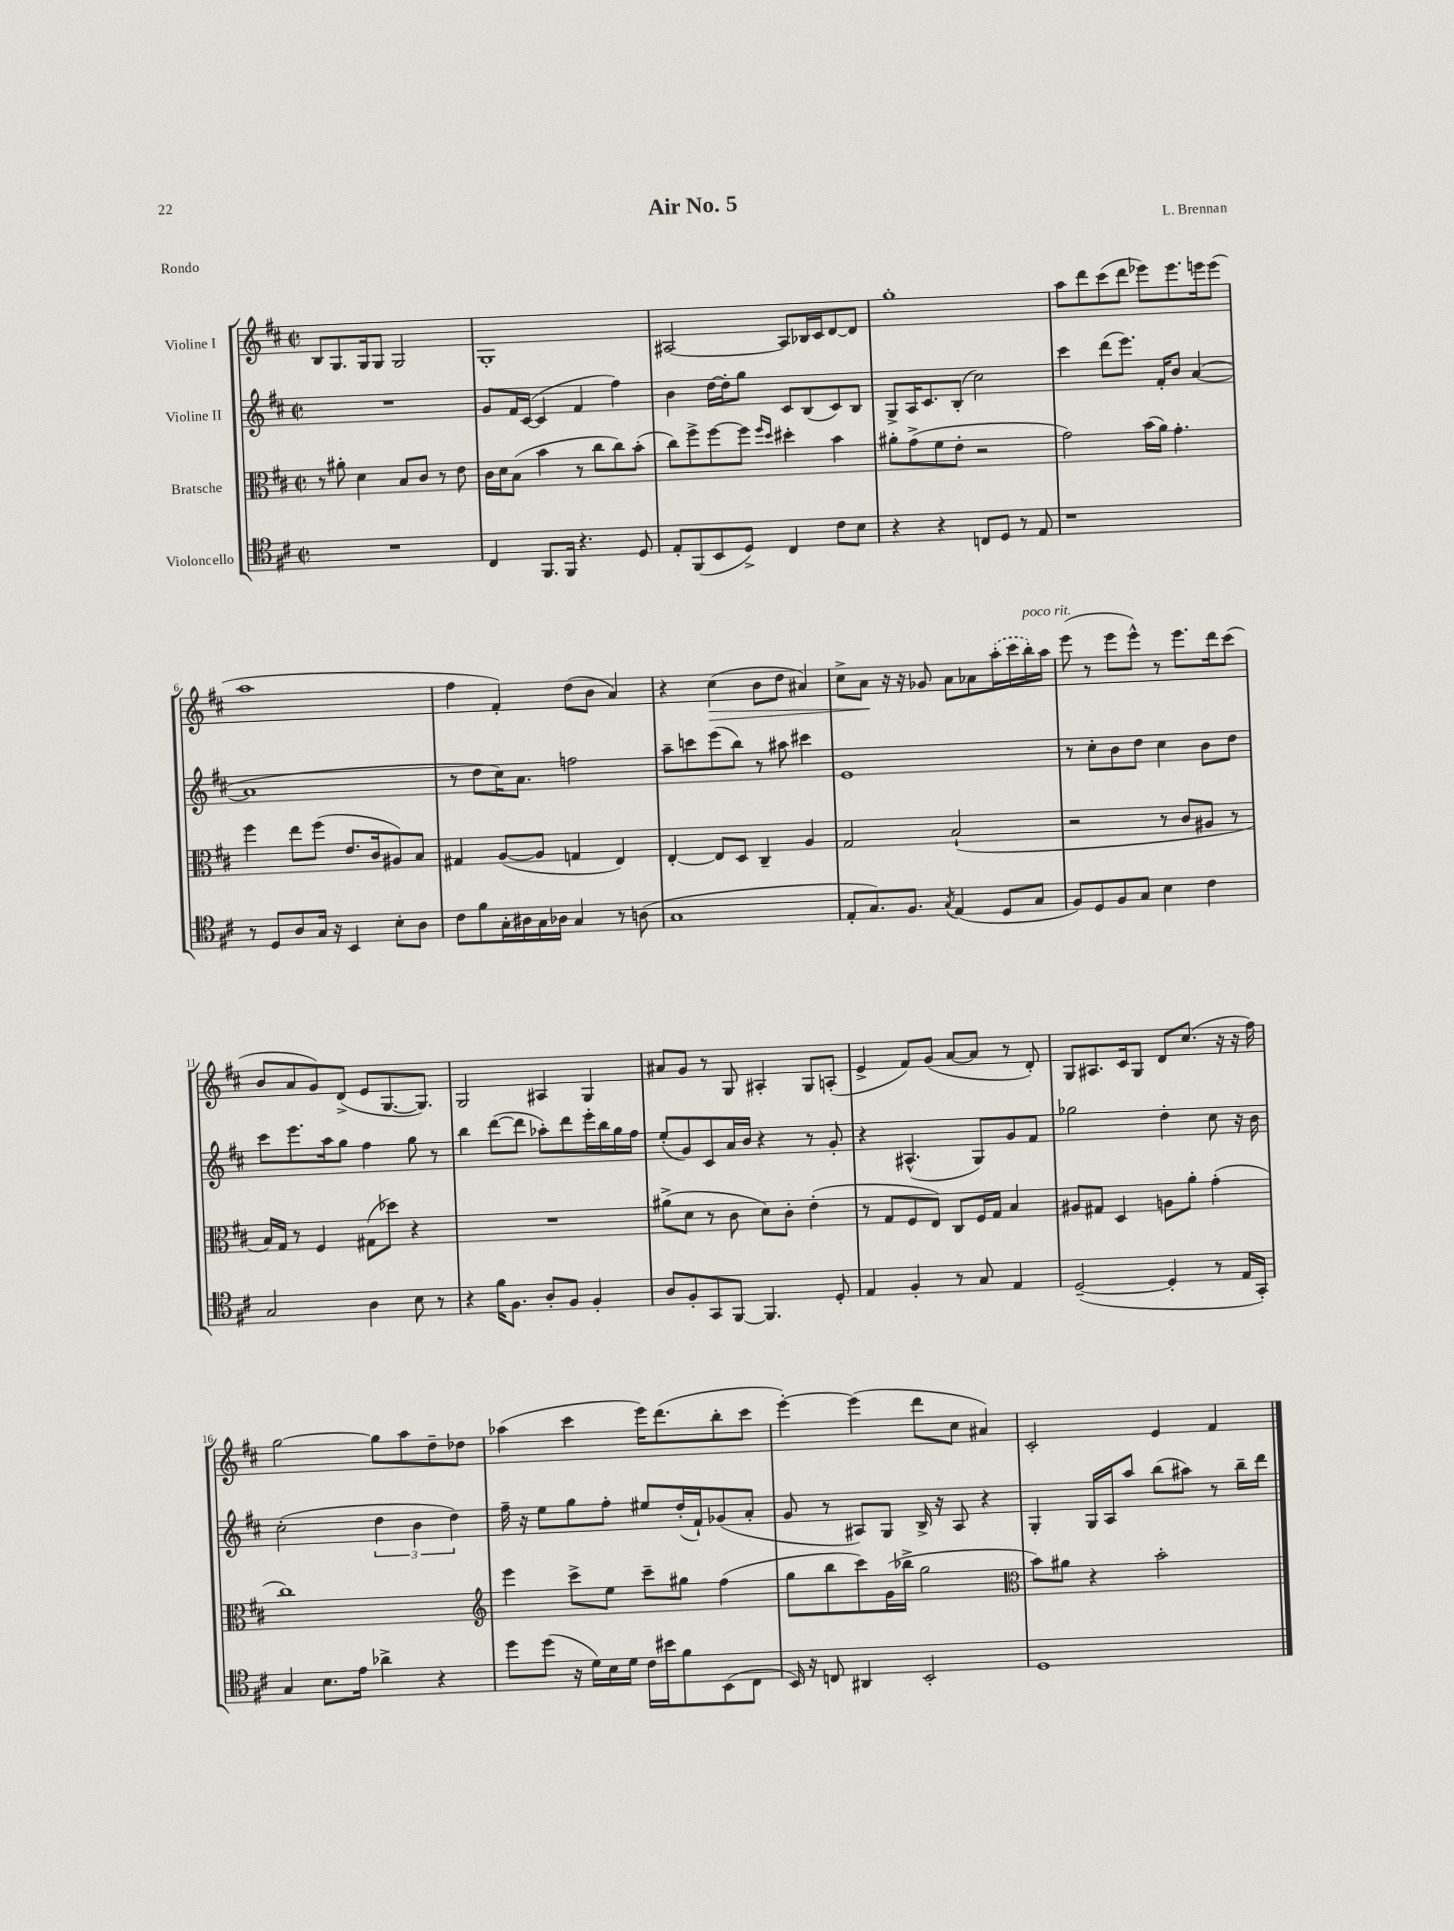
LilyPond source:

\header { title = "Air No. 5" composer = "L. Brennan" piece = "Rondo" }
<<
\new StaffGroup <<
\new Staff = "s0" \with { instrumentName = "Violine I" } {
    \clef treble \key d \major \defaultTimeSignature \time 2/2
    \autoBeamOff b8[ g8. g16 g8] g2 |
    g1-. |
    ais2~ ais8[ bes16 cis'16 d'8~ d'8] |
    g''1-. |
    a''8[ d'''8 cis'''8( d'''8] ees'''8[) ees'''8. e'''16 e'''8]( |
    a''1 |
    fis''4 fis'4-.) d''8[( b'8] a'4) |
    r4 cis''4\>( b'8[ d''8] ais'4) |
    cis''8[-> a'8]\! r16 r16 ges'8 a'8[ aes'8 \once \slurDashed a''16-.( cis'''16 b''16-.^\markup { \italic "poco rit." }) a''16] |
    e'''8( r8 e'''8[ e'''8]-^) r8 e'''8.[ d'''16 cis'''8]( |
    b'8[ a'8 g'8) d'8]->( e'8[ g8.~ g8.]) |
    g2 ais4 g4 |
    ais'8[ g'8] r8 g8 ais4-. g8[ a8]-.( |
    e'4-> fis'8[) g'8]( a'8[~ a'8] r8 d'8-.) |
    g8[ ais8. cis'16 g8] d'8[ cis''8.]( r16 r16 fis''16) |
    g''2~ g''8[ a''8 d''8-- des''8] |
    aes''4( cis'''4 e'''16[) d'''8.( b''8-. cis'''8] |
    e'''4~-.) e'''4( d'''8[ cis''8] ais'4) |
    cis'2-. e'4 fis'4 \bar "|." |
}
\new Staff = "s1" \with { instrumentName = "Violine II" } {
    \clef treble \key d \major \defaultTimeSignature \time 2/2
    \autoBeamOff R1 |
    g'8[ fis'16 cis'16]~( cis'4 fis'4 fis''4) |
    b'4 d''16[~ d''16-. g''8] cis'8[ b8( cis'8) b8] |
    g8[-> a16 cis'8. b8]-.( cis''2) |
    cis'''4 d'''8[( e'''8.]) fis'16[-. b'8] a'4~( |
    a'1 |
    r8 d''8[ cis''16) a'8.] f''2 |
    a''8[-- c'''8 e'''8( b''8]) r8 ais''8 cis'''4 |
    e'1 |
    r8 cis''8[-. b'8 d''8] cis''4 b'8[ d''8] |
    cis'''8[ e'''8. a''16 g''8] fis''4 g''8 r8 |
    b''4 d'''8[~( d'''8] aes''8[-.) d'''8 e'''16-. b''16 g''16 fis''16] |
    e''8[-.( g'8) cis'8 a'16 b'16] r4 r8 g'8-. |
    r4 ais4.-^( g8[) g'8 fis'8] |
    ges''2 d''4-. cis''8 r16 b'16 |
    cis''2-.( \tuplet 3/2 { d''4 b'4 d''4) } |
    fis''16-- r16 e''8[ g''8 fis''8]-. eis''8[ d''16-.( fis'16-!) ges'8( a'8]-. |
    g'8 r8 ais8[) g8] b16-> r16 ais8 r4 |
    g4-. g16[ a16 a''8] b''8[( ais''8]) r8 b''16[-- d'''16] \bar "|." |
}
\new Staff = "s2" \with { instrumentName = "Bratsche" } {
    \clef alto \key d \major \defaultTimeSignature \time 2/2
    \autoBeamOff r8 ais'8-. d'4 b8[ cis'8] r8 e'8 |
    cis'16[ d'16 b8]( b'4 r8 cis''8[ cis''8) b'8]-.( |
    cis''8[) fis''8-> fis''8~ fis''8] \grace { fis''16[ d''16] } dis''4-. b'4 |
    ais'8[-. g'8->( fis'8 e'8]-. r2 |
    g'2) b'16[( a'16]) g'4.-. |
    fis''4 e''8[ fis''8]( e'8.[ cis'16 ais8) b8] |
    gis4 a8[~( a8] g4 e4) |
    e4~-. e8[ d8] cis4-- a4 |
    g2 b2-!( |
    r2 r8 cis'8[ ais8] r8 |
    b16[) g16] r8 fis4 gis8[( des''8]) r4 |
    R1 |
    ais'8[->( d'8] r8 cis'8 d'8[) cis'8]-. e'4-.( |
    r8 g8[ fis8 e8]) cis8[ fis16 g16] b4 |
    ais8[ gis8] d4 a8[ a'8]-. g'4-.( |
    cis''1) |
    \clef treble e'''4 cis'''8[-> e''8] cis'''8[-- gis''8] fis''4( |
    g''8[ b''8 cis'''8) g'16( bes''16]-> g''2 |
    \clef alto b'8[) ais'8] r4 b'2-. \bar "|." |
}
\new Staff = "s3" \with { instrumentName = "Violoncello" } {
    \clef tenor \key d \major \defaultTimeSignature \time 2/2
    \autoBeamOff R1 |
    cis4 fis,8.[ fis,16] r4. d8 |
    e8[-. fis,8( b,8 d8]->) cis4 cis'8[ b8] |
    r4 r4 c8[ d8] r8 e8 |
    r1 |
    r8 d8[ a8 g16] r16 b,4 b8[-. a8] |
    cis'8[ fis'8 g16-. ais16 g16 aes16] g4 r8 a8( |
    g1 |
    e8[-. g8.) fis8.] \acciaccatura { g8 } e4( d8[ g8] |
    fis8[) d8 fis8 g8] b4 cis'4 |
    g2 a4 b8 r8 |
    r4 fis'16[ fis8.] a8[-. fis8] fis4-. |
    a8[ fis8-. g,8 fis,8]~ fis,4. d8-. |
    e4 fis4-. r8 g8 e4 |
    d2~--( d4-. r8 e16[ g,16]-.) |
    g4 b8.[ e'16] aes'4-> r4 |
    d''8[ d''8]( r16 d'16[) b16 d'16] cis'16[ bis'16 fis'8 b,8( cis8] |
    b,16) r16 c8 ais,4 b,2-. |
    d1 \bar "|." |
}
>>
>>
